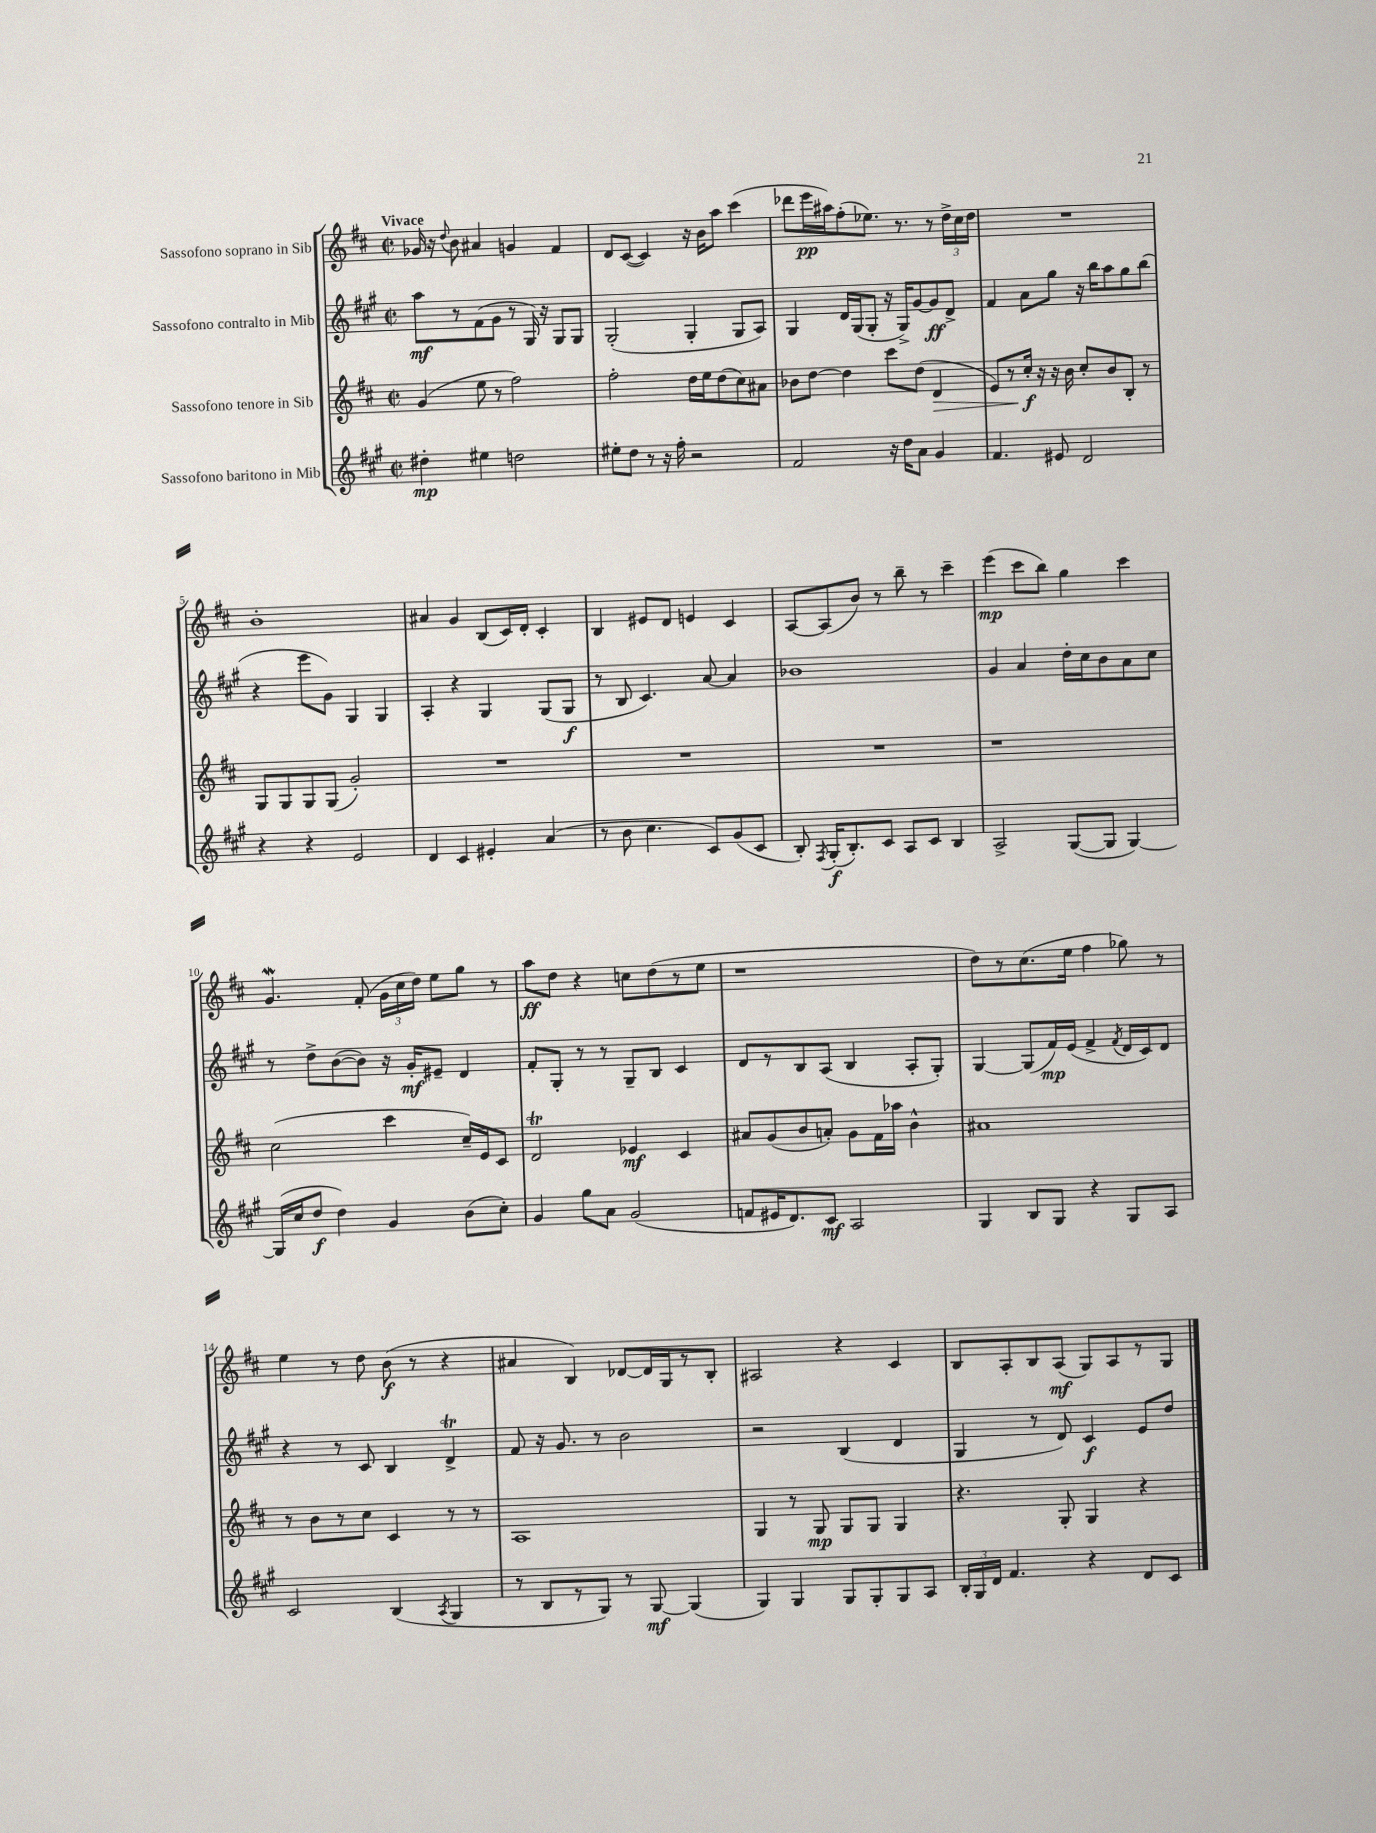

**kern	**dynam	**kern	**dynam	**kern	**dynam	**kern	**dynam
*part4	*part4	*part3	*part3	*part2	*part2	*part1	*part1
*staff4	*staff4	*staff3	*staff3	*staff2	*staff2	*staff1	*staff1
*I"Sassofono baritono in Mib	*	*I"Sassofono tenore in Sib	*	*I"Sassofono contralto in Mib	*	*I"Sassofono soprano in Sib	*
*clefG2	*	*clefG2	*	*clefG2	*	*clefG2	*
*k[f#c#g#]	*	*k[f#c#]	*	*k[f#c#g#]	*	*k[f#c#]	*
*M2/2	*	*M2/2	*	*M2/2	*	*M2/2	*
*met(c|)	*	*met(c|)	*	*met(c|)	*	*met(c|)	*
=1	=1	=1	=1	=1	=1	=1	=1
!	!	!	!	!	!	!LO:TX:a:B:t=Vivace	!
4dd#X'\	mp	(4g/	.	8aa\L	mf	16g-X/	.
.	.	.	.	.	.	16r	.
.	.	.	.	.	.	8qqdd/	.
.	.	.	.	8r	.	8b\	.
4ee#X\	.	8ee\	.	(8f#\	.	4a#X/	.
.	.	8r	.	8g#\J	.	.	.
2ddn\	.	2ff#\)	.	8r	.	4gn/	.
.	.	.	.	16G#/)	.	.	.
.	.	.	.	16r	.	.	.
.	.	.	.	8G#/L	.	4f#/	.
.	.	.	.	8G#/J	.	.	.
=2	=2	=2	=2	=2	=2	=2	=2
8ee#X'\L	.	2ff#'\	.	(2G#'/	.	8d/L	.
8dd\J	.	.	.	.	.	([8c#/J	.
8r	.	.	.	.	.	4c#/])	.
16r	.	.	.	.	.	.	.
16ff#'\	.	.	.	.	.	.	.
2r	.	16dd\LL	.	4G#'/	.	16r	.
.	.	16ee\J	.	.	.	16b\KL	.
.	.	(8dd\	.	.	.	8aa\J	.
.	.	8cc#\)	.	8G#/L	.	(4ccc#\	.
.	.	8a#X\J	.	8A/J)	.	.	.
=3	=3	=3	=3	=3	=3	=3	=3
2f#/	.	8b-X\L	.	4G#/	.	8ddd-X\L	.
.	.	[8dd\J	.	.	.	16eee\L	pp
.	.	.	.	.	.	16aa#X\J)	.
.	.	4dd\]	.	16d/LL	.	(8ff#'\	.
.	.	.	.	(16G#/J	.	.	.
.	.	.	.	8G#'/J	.	8.ee-X\J)	.
16r	.	8ccc#\L	.	16r	.	.	.
16dd\KL	.	.	.	16G#^/KL)	.	8.r	.
8a\J	.	(8dd\J	.	[8g#/	.	.	.
!	!	!	!LO:HP:b	!	!	!	!
4g#/	.	4d/	>	8g#/]	ff	8r	.
.	.	.	.	8d^/J	.	24dd^\LL	.
.	.	.	.	.	.	24cc#\	.
.	.	.	.	.	.	24dd\JJ	.
=4	=4	=4	=4	=4	=4	=4	=4
4.f#/	.	8e/L)	.	4f#/	.	1r	.
.	.	8r	.	.	.	.	.
.	.	16cc#'/Jk	f	8a\L	.	.	.
.	.	16r	]	.	.	.	.
8e#X/	.	16r	.	8gg#\J	.	.	.
.	.	16b\	.	.	.	.	.
2d/	.	8cc#'/L	.	16r	.	.	.
.	.	.	.	16bb\KL	.	.	.
.	.	8b/	.	8aa\	.	.	.
.	.	8B'/J	.	8gg#\	.	.	.
.	.	8r	.	(8bb\J	.	.	.
!!LO:LB:g=z
=5	=5	=5	=5	=5	=5	=5	=5
4r	.	8G/L	.	4r	.	1b'	.
.	.	8G/	.	.	.	.	.
4r	.	8G/	.	8eee\L	.	.	.
.	.	(8G/J	.	8g#\J)	.	.	.
2e/	.	2g'/)	.	4G#/	.	.	.
.	.	.	.	4G#/	.	.	.
=6	=6	=6	=6	=6	=6	=6	=6
4d/	.	1r	.	4A'/	.	4a#X/	.
4c#/	.	.	.	4r	.	4g/	.
4e#X'/	.	.	.	4G#/	.	(8B/L	.
.	.	.	.	.	.	16c#/L)	.
.	.	.	.	.	.	16d'/JJ	.
(4a/	.	.	.	(8G#/L	.	4c#'/	.
.	.	.	.	8G#/J	f	.	.
=7	=7	=7	=7	=7	=7	=7	=7
8r	.	1r	.	8r	.	4B/	.
8b\	.	.	.	8B/	.	.	.
4.cc#\	.	.	.	4.c#/)	.	8e#X/L	.
.	.	.	.	.	.	8d/J	.
.	.	.	.	.	.	4en/	.
8c#/L)	.	.	.	[8a/	.	.	.
(8g#/	.	.	.	4a/]	.	4c#/	.
8c#/J	.	.	.	.	.	.	.
=8	=8	=8	=8	=8	=8	=8	=8
8B'/)	.	1r	.	1b-X	.	[8A/L	.
8qF#/	.	.	.	.	.	.	.
(16G#'/KL	f	.	.	.	.	(8A/]	.
8.B'/)	.	.	.	.	.	.	.
.	.	.	.	.	.	8b/J)	.
8c#/J	.	.	.	.	.	8r	.
8A/L	.	.	.	.	.	8bb~\	.
8c#/J	.	.	.	.	.	8r	.
4B/	.	.	.	.	.	4ccc#~\	.
=9	=9	=9	=9	=9	=9	=9	=9
2A^/	.	1r	.	4g#/	.	(4eee\	mp
.	.	.	.	4a/	.	8ccc#\L	.
.	.	.	.	.	.	8bb\J)	.
([8G#/L	.	.	.	16dd'\LL	.	4gg\	.
.	.	.	.	16cc#\J	.	.	.
8G#/J]	.	.	.	8b\	.	.	.
[4G#/)	.	.	.	8a\	.	4ccc#\	.
.	.	.	.	8cc#\J	.	.	.
!!LO:LB:g=z
=10	=10	=10	=10	=10	=10	=10	=10
(16G#/LL]	.	(2cc#\	.	8r	.	4.gw/	.
16cc#/J	.	.	.	.	.	.	.
8dd/J	f	.	.	8dd^\L	.	.	.
4dd\)	.	.	.	([8b\	.	.	.
.	.	.	.	8b\J])	.	(8f#'/	.
4g#/	.	4ccc#\	.	16r	.	24g\LL	.
.	.	.	.	.	.	24cc#\	.
.	.	.	.	16g#'/KL	mf	.	.
.	.	.	.	.	.	24dd\JJ)	.
.	.	.	.	8e#X~/J	.	8ee\L	.
(8b\L	.	16cc#~/LL)	.	4d/	.	8gg\J	.
.	.	16e/J	.	.	.	.	.
8cc#'\J)	.	8c#/J	.	.	.	8r	.
=11	=11	=11	=11	=11	=11	=11	=11
4g#/	.	2dT/	.	8f#'/L	.	8aa\L	ff
.	.	.	.	8G#'/J	.	8dd\J	.
8gg#\L	.	.	.	8r	.	4r	.
8a\J	.	.	.	8r	.	.	.
(2g#/	.	4e-X/	mf	8G#~/L	.	8ccn\L	.
.	.	.	.	8B/J	.	(8dd\	.
.	.	4c#/	.	4c#/	.	8r	.
.	.	.	.	.	.	8ee\J	.
=12	=12	=12	=12	=12	=12	=12	=12
8fn/L	.	8a#X/L	.	8d/L	.	1r	.
16e#X/K	.	(8g/	.	8r	.	.	.
8.d/)	.	.	.	.	.	.	.
.	.	8b/	.	8B/	.	.	.
8c#/J	mf	8an'/J)	.	(8A/J	.	.	.
2A/	.	8g\L	.	4B/	.	.	.
.	.	16f#\L	.	.	.	.	.
.	.	16aa-X\JJ	.	.	.	.	.
.	.	4b^^\	.	8A'/L	.	.	.
.	.	.	.	8G#'/J)	.	.	.
=13	=13	=13	=13	=13	=13	=13	=13
4G#/	.	1a#X	.	[4G#/	.	8dd\L)	.
.	.	.	.	.	.	8r	.
8B/L	.	.	.	(8G#/L]	.	(8.cc#\	.
8G#/J	.	.	.	16f#/L)	mp	.	.
.	.	.	.	(16e/JJ	.	16ee\Jk	.
4r	.	.	.	4f#^/	.	4ff#\	.
.	.	.	.	8qf#/	.	.	.
8G#/L	.	.	.	16d/LL	.	8gg-X\)	.
.	.	.	.	16c#/J)	.	.	.
8A/J	.	.	.	8d/J	.	8r	.
!!LO:LB:g=z
=14	=14	=14	=14	=14	=14	=14	=14
2c#/	.	8r	.	4r	.	4ee\	.
.	.	8b\L	.	.	.	.	.
.	.	8r	.	8r	.	8r	.
.	.	8cc#\J	.	8c#/	.	8dd\	.
(4B/	.	4c#/	.	4B/	.	(8b\	f
.	.	.	.	.	.	8r	.
8qA/	.	.	.	.	.	.	.
4G#/	.	8r	.	4dT^/	.	4r	.
.	.	8r	.	.	.	.	.
=15	=15	=15	=15	=15	=15	=15	=15
8r	.	1A	.	8f#/	.	4a#X/	.
8B/L	.	.	.	16r	.	.	.
.	.	.	.	8.g#/	.	.	.
8r	.	.	.	.	.	4B/)	.
8G#/J)	.	.	.	8r	.	.	.
8r	.	.	.	2b\	.	[8d-X/L	.
[8G#/	mf	.	.	.	.	16d-/L]	.
.	.	.	.	.	.	16G/J	.
(4G#/]	.	.	.	.	.	8r	.
.	.	.	.	.	.	8B'/J	.
=16	=16	=16	=16	=16	=16	=16	=16
4G#/)	.	4G/	.	2r	.	2A#X/	.
4G#/	.	8r	.	.	.	.	.
.	.	8G/	mp	.	.	.	.
8G#/L	.	8G/L	.	(4B/	.	4r	.
8G#'/	.	8G/J	.	.	.	.	.
8G#/	.	4G/	.	4d/	.	4c#/	.
8A/J	.	.	.	.	.	.	.
=17	=17	=17	=17	=17	=17	=17	=17
24B'/LL	.	4.r	.	4G#/	.	8B/L	.
24G#/	.	.	.	.	.	.	.
24d/JJ	.	.	.	.	.	.	.
4.f#/	.	.	.	.	.	8A'/	.
.	.	.	.	8r	.	8B/	.
.	.	8G'/	.	8d/)	.	(8A/J	mf
4r	.	4G/	.	4c#/	f	8G/L)	.
.	.	.	.	.	.	8A/	.
8d/L	.	4r	.	8e/L	.	8r	.
8c#/J	.	.	.	8dd/J	.	8G/J	.
==	==	==	==	==	==	==	==
*-	*-	*-	*-	*-	*-	*-	*-
